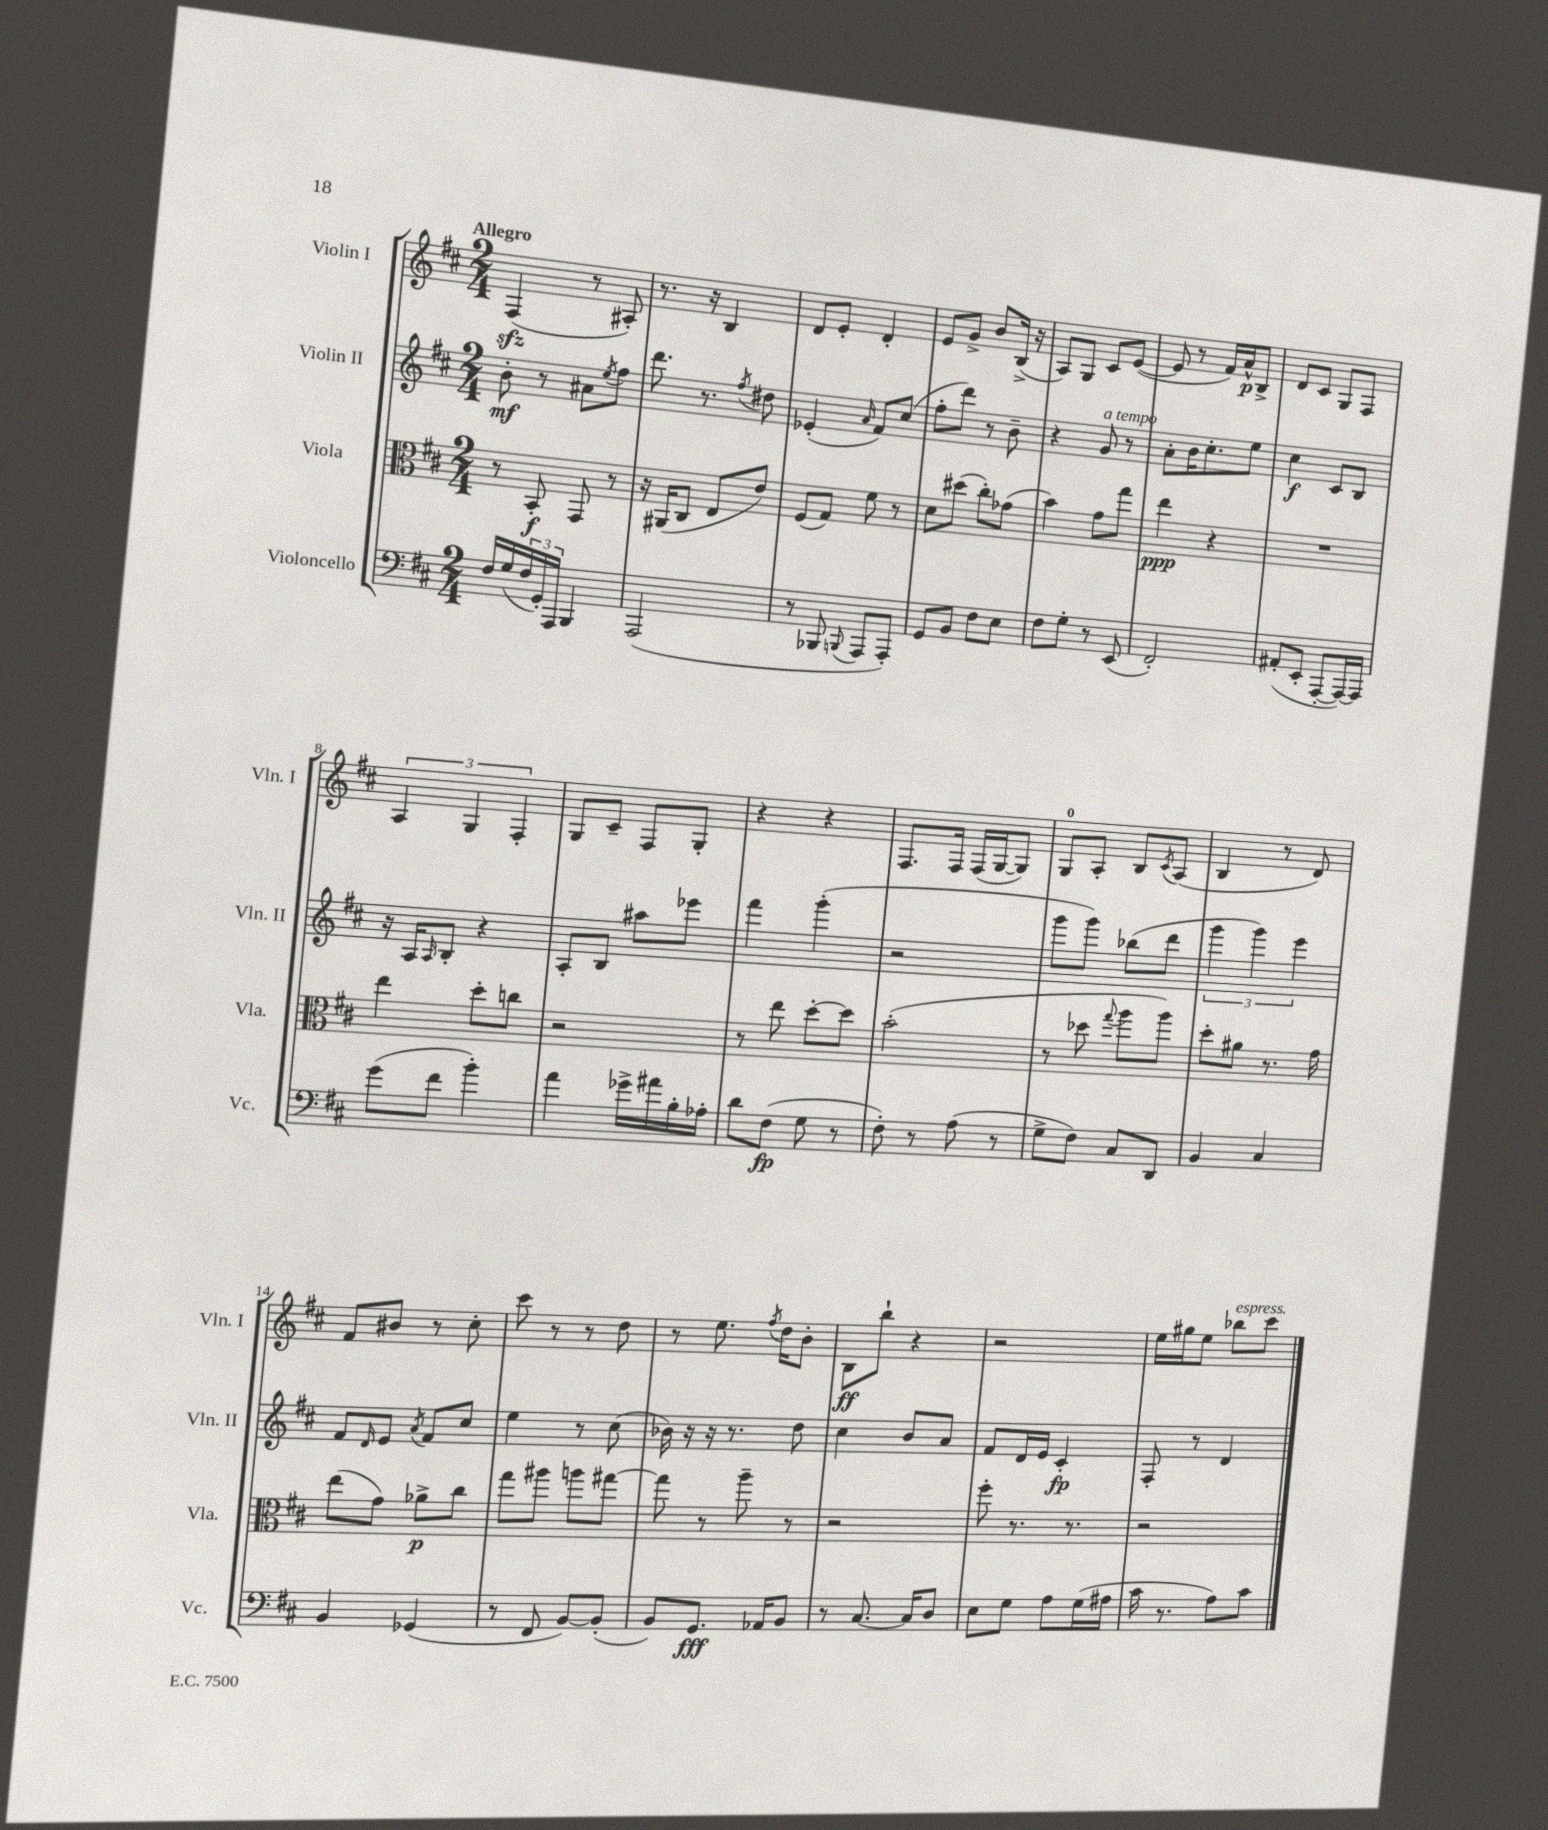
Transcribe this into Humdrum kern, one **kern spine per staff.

**kern	**kern	**kern	**kern
*staff4	*staff3	*staff2	*staff1
*clefF4	*clefC3	*clefG2	*clefG2
*k[f#c#]	*k[f#c#]	*k[f#c#]	*k[f#c#]
*M2/4	*M2/4	*M2/4	*M2/4
16F#	8r	8b'	(4F#
(16G	.	.	.
24F#	8BB'	8r	.
24GG')	.	.	.
24AAA	.	.	.
4BBB	8GG	8a#	8r
.	.	8qee	.
.	8r	8ff#	8A#')
=	=	=	=
(2AAA	16r	8.ddd	8.r
.	(16AA#	.	.
.	8C#	.	.
.	.	8.r	16r
.	8E	.	4B
.	.	8qff#	.
.	8e)	8dd#	.
=	=	=	=
8r	(8F#	(4e-'	8d
8BBB-	8G)	.	8e'
8qqBBB	.	16qqa	.
8AAA	8f#	8f#)	4d'
8AAA')	8r	(8cc#	.
=	=	=	=
8GG	8d	8ff#'	8e
8BB	(8dd#	8ddd)	8g^
8F#	8cc#')	8r	8b
8E	(8g-	8b~	(16B^
.	.	.	16r
=	=	=	=
8F#	4b)	4r	8A)
8G'	.	.	8G
8r	8g	8g	8c#
(8EE	8gg	8r	([8e
=	=	=	=
2FF#')	4ee	8a'	8e]
.	.	16b	8r
.	.	8.cc#'	.
.	4r	.	16f#)
.	.	.	16a^^
.	.	8ee	8B^
=	=	=	=
(8AA#'	2r	4cc#	8d
8EE'	.	.	8c#
[8AAA'	.	8c#	8G
16AAA_)	.	8B	8F#
16AAA]	.	.	.
=	=	=	=
(8g	4ee	16r	6A
.	.	16A	.
.	.	16qqA	.
8f#	.	8B'	.
.	.	.	6G
4b')	8dd'	4r	.
.	.	.	6F#'
.	8cc	.	.
=	=	=	=
4a	2r	8A'	8G
.	.	8B	8c#~
16g-^	.	8aa#	8F#
16a#	.	.	.
16B'	.	8eee-	8G'
16A-'	.	.	.
=	=	=	=
8d	8r	4fff#	4r
(8F#	8ee	.	.
8G	[8dd'	(4ggg'	4r
8r	8dd]	.	.
=	=	=	=
8F#')	(2b'	2r	8.F#
8r	.	.	.
.	.	.	16F#
(8A	.	.	(16F#
.	.	.	[16G
8r	.	.	8G])
=	=	=	=
8G^	8r	8ggg	8G
8F#)	8dd-	8ggg)	8A'
.	8qqgg	.	.
8C#	8aa	(8bb-	8B
.	.	.	8qc#
8DD	8aa)	8ddd	(8A
=	=	=	=
4BB	8dd'	6ggg	4B
.	8a#	.	.
.	.	6ggg)	.
4C#	8.r	.	8r
.	.	6eee	.
.	.	.	8d)
.	16g	.	.
=	=	=	=
4BB	(8ee	8f#	8f#
.	.	16qqd	.
.	8g)	8e	8b#
.	.	8qa	.
(4GG-	8a-^	8f#	8r
.	8cc#	8cc#	8cc#'
=	=	=	=
8r	8gg	4ee	8ccc#
8FF#	8aa#	.	8r
[8BB)	8aa	8r	8r
(8BB']	[8gg#	(8cc#	8dd
=	=	=	=
8BB)	8gg#]	16b-)	8r
.	.	16r	.
8.GG	8r	16r	8.ee
.	.	8.r	.
.	8aa~	.	.
.	.	.	8qff#
16AA-	.	.	16dd
8BB	8r	8dd	8b'
=	=	=	=
8r	2r	4cc#	8B
[8.C#	.	.	8bb`
.	.	8b	4r
16C#]	.	.	.
8D	.	8a	.
=	=	=	=
8E	8ff#'	8f#	2r
8G	8.r	16d	.
.	.	16e	.
8A	.	4c#'	.
.	8.r	.	.
(16G	.	.	.
16A#	.	.	.
=	=	=	=
16c#	2r	8F#'	16ee
8.r	.	.	16gg#
.	.	8r	8ee
8A)	.	4d	8bb-
8c#	.	.	8ccc#
==	==	==	==
*-	*-	*-	*-
